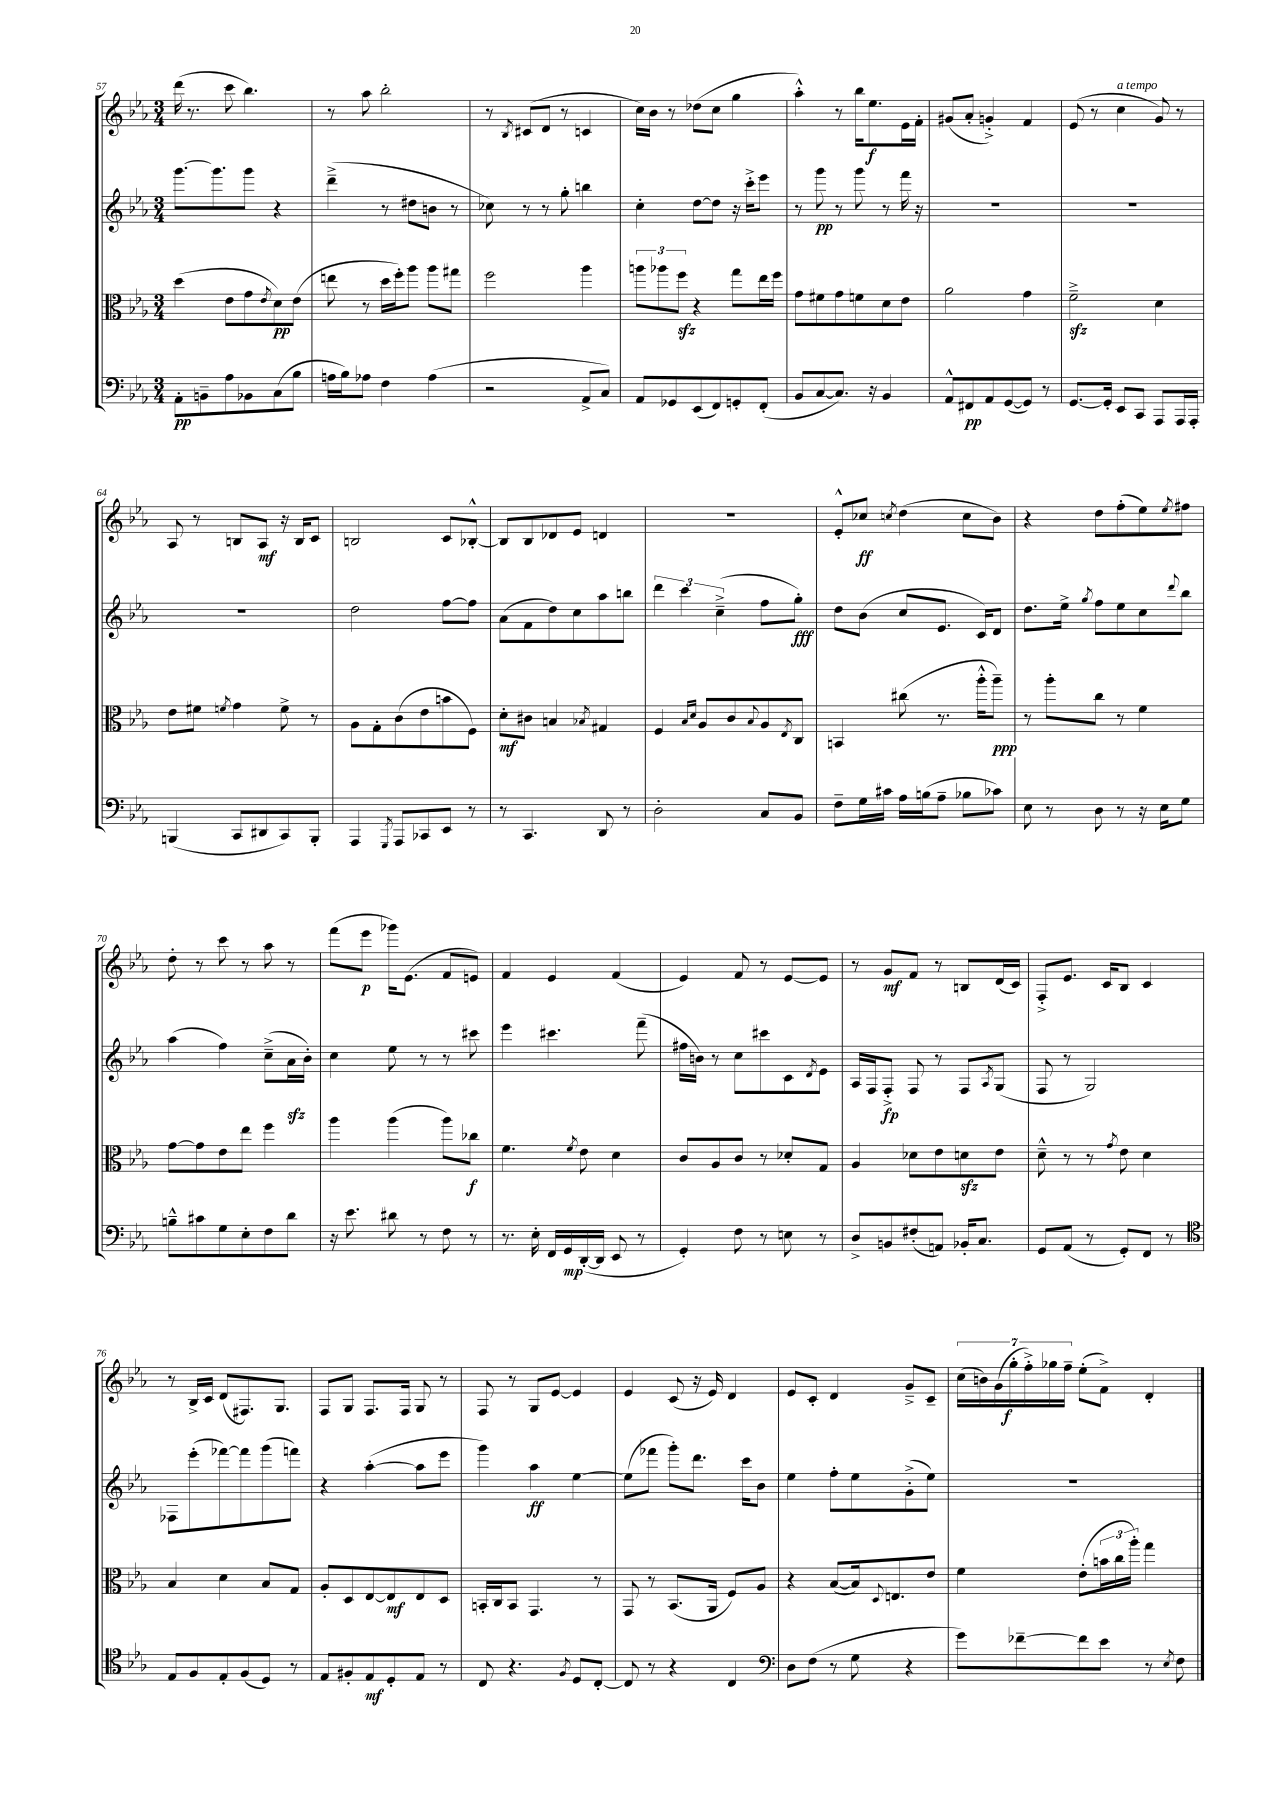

**kern	**kern	**kern	**kern
*staff4	*staff3	*staff2	*staff1
*clefF4	*clefC3	*clefG2	*clefG2
*k[b-e-a-]	*k[b-e-a-]	*k[b-e-a-]	*k[b-e-a-]
*M3/4	*M3/4	*M3/4	*M3/4
8AA-'\L	(4dd\	[8.ggg\L	(16ddd\
.	.	.	8.r
8BB~\	.	.	.
.	.	8.ggg\]	.
8A-\	8e-\L	.	8ccc\
8BB-\	8g\	8ggg\J	4.bb-\)
.	8qe-/	.	.
(8C\	8d\)	4r	.
8B-\J	(8e-\J	.	.
=	=	=	=
16A\LL	8ee\	(4ddd~^\	8r
16B-\J)	.	.	.
8A-\J	8r	.	8aa-\
4F\	16dd\LL	8r	2bb-'\
.	16ff'\J)	.	.
.	8aa-\J	8dd#\L	.
(4A-\	8aa-\L	8b\J	.
.	8gg#\J	8r	.
=	=	=	=
2r	2ff\	8cc-\)	8r
.	.	.	8qB-/
.	.	8r	(8c#/L
.	.	8r	8d/J
.	.	8gg'\	8r
8AA-^/L	4aa-\	4bb\	4c/
8C/J)	.	.	.
=	=	=	=
8AA-/L	12aa\L	4cc'\	16cc\LL)
.	.	.	16b-\JJ
.	12aa-\	.	.
8GG-/	.	.	8r
.	12ff\J	.	.
(8EE-/	4r	[8dd\L	(8dd-\L
8FF/)	.	8dd\]J	8cc\J
8GG'/	8gg\L	16r	4gg\
.	.	16ccc'^\LK	.
(8FF'/J	16ee-\L	8eee-\J	.
.	16ff\JJ	.	.
=	=	=	=
8BB-/L	8g\L	8r	4aa-'^^\)
[8C/	8f#\	8ggg\	.
8.C/]J)	8g\	8r	8r
.	8f\	8ggg\	16bb-\LK
16r	.	.	8.ee-\
4BB-/	8d\	8r	.
.	8e-\J	16fff\	16e-\L
.	.	16r	16f'\JJ
=	=	=	=
8AA-^^/L	2a-\	2.r	(8g#/L
8FF#/	.	.	8a-'/J
8AA-/	.	.	4g'^/)
([8GG/	.	.	.
8GG/]J)	4g\	.	4f/
8r	.	.	.
=	=	=	=
[8.GG/L	2f~^\	2.r	(8e-/
.	.	.	8r
16GG'/]Jk	.	.	.
8EE-/L	.	.	4cc\
8CC/J	.	.	.
8AAA-/L	4d\	.	8g/)
16AAA-/L	.	.	8r
16AAA-'/JJ	.	.	.
=	=	=	=
(4BBB/	8e-\L	2.r	8A-/
.	8f#\J	.	8r
.	8qf/	.	.
8CC/L	4g\	.	8B/L
8DD#/	.	.	8A-/J
8CC/)	8f^\	.	16r
.	.	.	16B/LK
8BBB'/J	8r	.	8c/J
=	=	=	=
4AAA-/	8A-\L	2dd\	2B/
.	8G'\	.	.
8qGGG/	.	.	.
8AAA-/L	(8c\	.	.
8CC-/	8e-\	.	.
8EE-/J	8b\	[8ff\L	8c/L
8r	8F\J)	8ff\]J	[8B-'^^/J
=	=	=	=
8r	8d'\L	(8a-\L	8B-/]L
4.CC/	8c#\J	8f\	8B-/
.	4B/	8dd\)	8d-/
.	.	8cc\	8e-/J
.	8qB-/	.	.
8DD/	4G#/	8aa-\	4d/
8r	.	8bb\J	.
=	=	=	=
2D'\	4F/	6ddd\	2.r
.	.	6ccc\	.
.	16qqB-/LL	.	.
.	16qqd/JJ	.	.
.	8A-/L	.	.
.	.	(6cc~^\	.
.	8c/	.	.
.	8qqB-/	.	.
8C/L	8A-/	8ff\L	.
.	8qE-/	.	.
8BB-/J	8C/J	8gg'\J)	.
=	=	=	=
8F~\L	4BB/	8dd\L	8e-'^^/L
16G\L	.	(8b-\J	8cc-/J
16c#\JJ	.	.	.
.	.	.	8qcc/
16A-\LL	(8cc#\	8cc/L	(4dd\
(16B\J	.	.	.
8A-~\J	8.r	8.e-/J	.
8B-\L	.	.	8cc\L
.	16aa-'^^\LK	16c/LK)	.
8c-\J)	8aa-~\J)	8d/J	8b-\J)
=	=	=	=
8E-\	8r	8.dd\L	4r
8r	8aa-'\L	.	.
.	.	16ee-^\Jk	.
.	.	8qgg/	.
8D\	8cc\J	8ff\L	8dd\L
8r	8r	8ee-\	(8ff'\
16r	4f\	8cc\	8ee-\)
16E-\LK	.	.	.
.	.	8qqddd/	8qee-/
8G\J	.	8bb-\J	8ff#\J
=	=	=	=
8B~^^\L	[8g\L	(4aa-\	8dd'\
8c#\	8g\]	.	8r
8G\	8e-\	4ff\)	8ccc\
8E-'\	8ee-\J	.	8r
8F\	4ff\	(8cc~^\L	8aa-\
8d\J	.	16a-\L	8r
.	.	16b-'\JJ)	.
=	=	=	=
16r	4aa-\	4cc\	(8fff\L
8.e-\	.	.	.
.	.	.	8eee-\J
8d#\	(4aa-\	8ee-\	16ggg-\LK)
.	.	.	(8.e-\J
8r	.	8r	.
8F\	8aa-\L)	8r	8f/L
8r	8cc-\J	8ccc#\	8e/J)
=	=	=	=
8.r	4.f\	4eee-\	4f/
16E-'\	.	.	.
16FF/LL	.	4.ccc#\	4e-/
16GG/	.	.	.
.	8qf/	.	.
([16DD'/	8e-\	.	.
16DD/]JJ	.	.	.
8EE-/	4d\	.	(4f/
8r	.	(8fff~\	.
=	=	=	=
4GG'/)	8c/L	16ff#\LL	4e-/)
.	.	16b\JJ)	.
.	8A-/	8r	.
8F\	8c/J	8cc\L	8f/
8r	8r	8ccc#\	8r
8E\	8d-'/L	8c\	[8e-/L
.	.	8qd/	.
8r	8G/J	8e-\J	8e-/]J
=	=	=	=
8D^/L	4A-/	16A-/LL	8r
.	.	16F/J	.
8BB/	.	8F'^/J	8g/L
(8F#'/	8d-\L	8F/	8f/J
8AA/J)	8e-\	8r	8r
16BB-'/LK	8d\	8F/L	8B/L
8.C/J	.	.	.
.	.	8qA-/	.
.	8e-\J	(8G/J	(16d/L
.	.	.	16c/JJ)
=	=	=	=
8GG/L	8d~^^\	8F/	8F'^/L
(8AA-/J	8r	8r	8.e-/J
8r	8r	2G/)	.
.	.	.	16c/LK
.	8qg/	.	.
8GG'/L)	8e-\	.	8B-/J
8FF/J	4d\	.	4c/
8r	.	.	.
=	=	=	=
*clefC4	*	*	*
8E-/L	4B-/	8F-\L	8r
8F/	.	(8eee-'\	16B-^/LL
.	.	.	16c/JJ
8E-'/	4d\	[8fff-\)	(8d/L
(8F/	.	8fff-\]	8.F#/)
8D/J)	8B-/L	(8ggg\	.
.	.	.	8.G/J
8r	8G/J	8fff\J)	.
=	=	=	=
8E-/L	8A-'/L	4r	8F/L
8F#'/	8D/	.	8G/J
8E-/	[8E-/	([4aa-'\	8.F/L
8D'/	8E-/]	.	.
.	.	.	16F/Jk
8E-/J	8E-/	8aa-\]L	8G/
8r	8D/J	8eee-\J	8r
=	=	=	=
8C/	16BB'/LL	4ggg\)	8F/
.	16C/J	.	.
4.r	8BB/J	.	8r
.	4.GG/	4aa-\	8G/L
.	.	.	[8e-/J
8qF/	.	.	.
8D/L	.	[4ee-\	4e-/]
[8C'/J	8r	.	.
=	=	=	=
8C/]	8GG/	(8ee-\]L	4e-/
8r	8r	8fff-\J	.
4r	(8.BB-/L	8ggg'\L)	(8c/
.	.	8.ddd\J	16r
.	16AA-/Jk	.	16e-/)
4C/	8F/L)	.	4d/
.	.	16ccc\LK	.
.	8A-/J	8b-\J	.
=	=	=	=
*clefF4	*	*	*
8D\L	4r	4ee-\	8e-/L
(8F\J	.	.	8c'/J
8r	([8B-/L	8ff'\L	4d/
8G\	16B-/]k)	8ee-\	.
.	8qqD/	.	.
.	8.E/	.	.
4r	.	(8g'^\	8g~^/L
.	8e-/J	8ee-\J)	8c~/J
=	=	=	=
8g\L)	4f\	2.r	(28cc\LL
.	.	.	28b\)
.	.	.	(28g\
.	.	.	28gg'\
[8f-~\	.	.	.
.	.	.	28ff'^\)
.	.	.	28gg-\
.	.	.	28ff~\JJ
8f-\]	(8e-'\L	.	(8ee-'\L
8e-\J	24b\L	.	8f^\J)
.	24cc\	.	.
.	24aa-'\JJ)	.	.
8r	4gg\	.	4d'/
8qE-/	.	.	.
8F\	.	.	.
==	==	==	==
*-	*-	*-	*-
